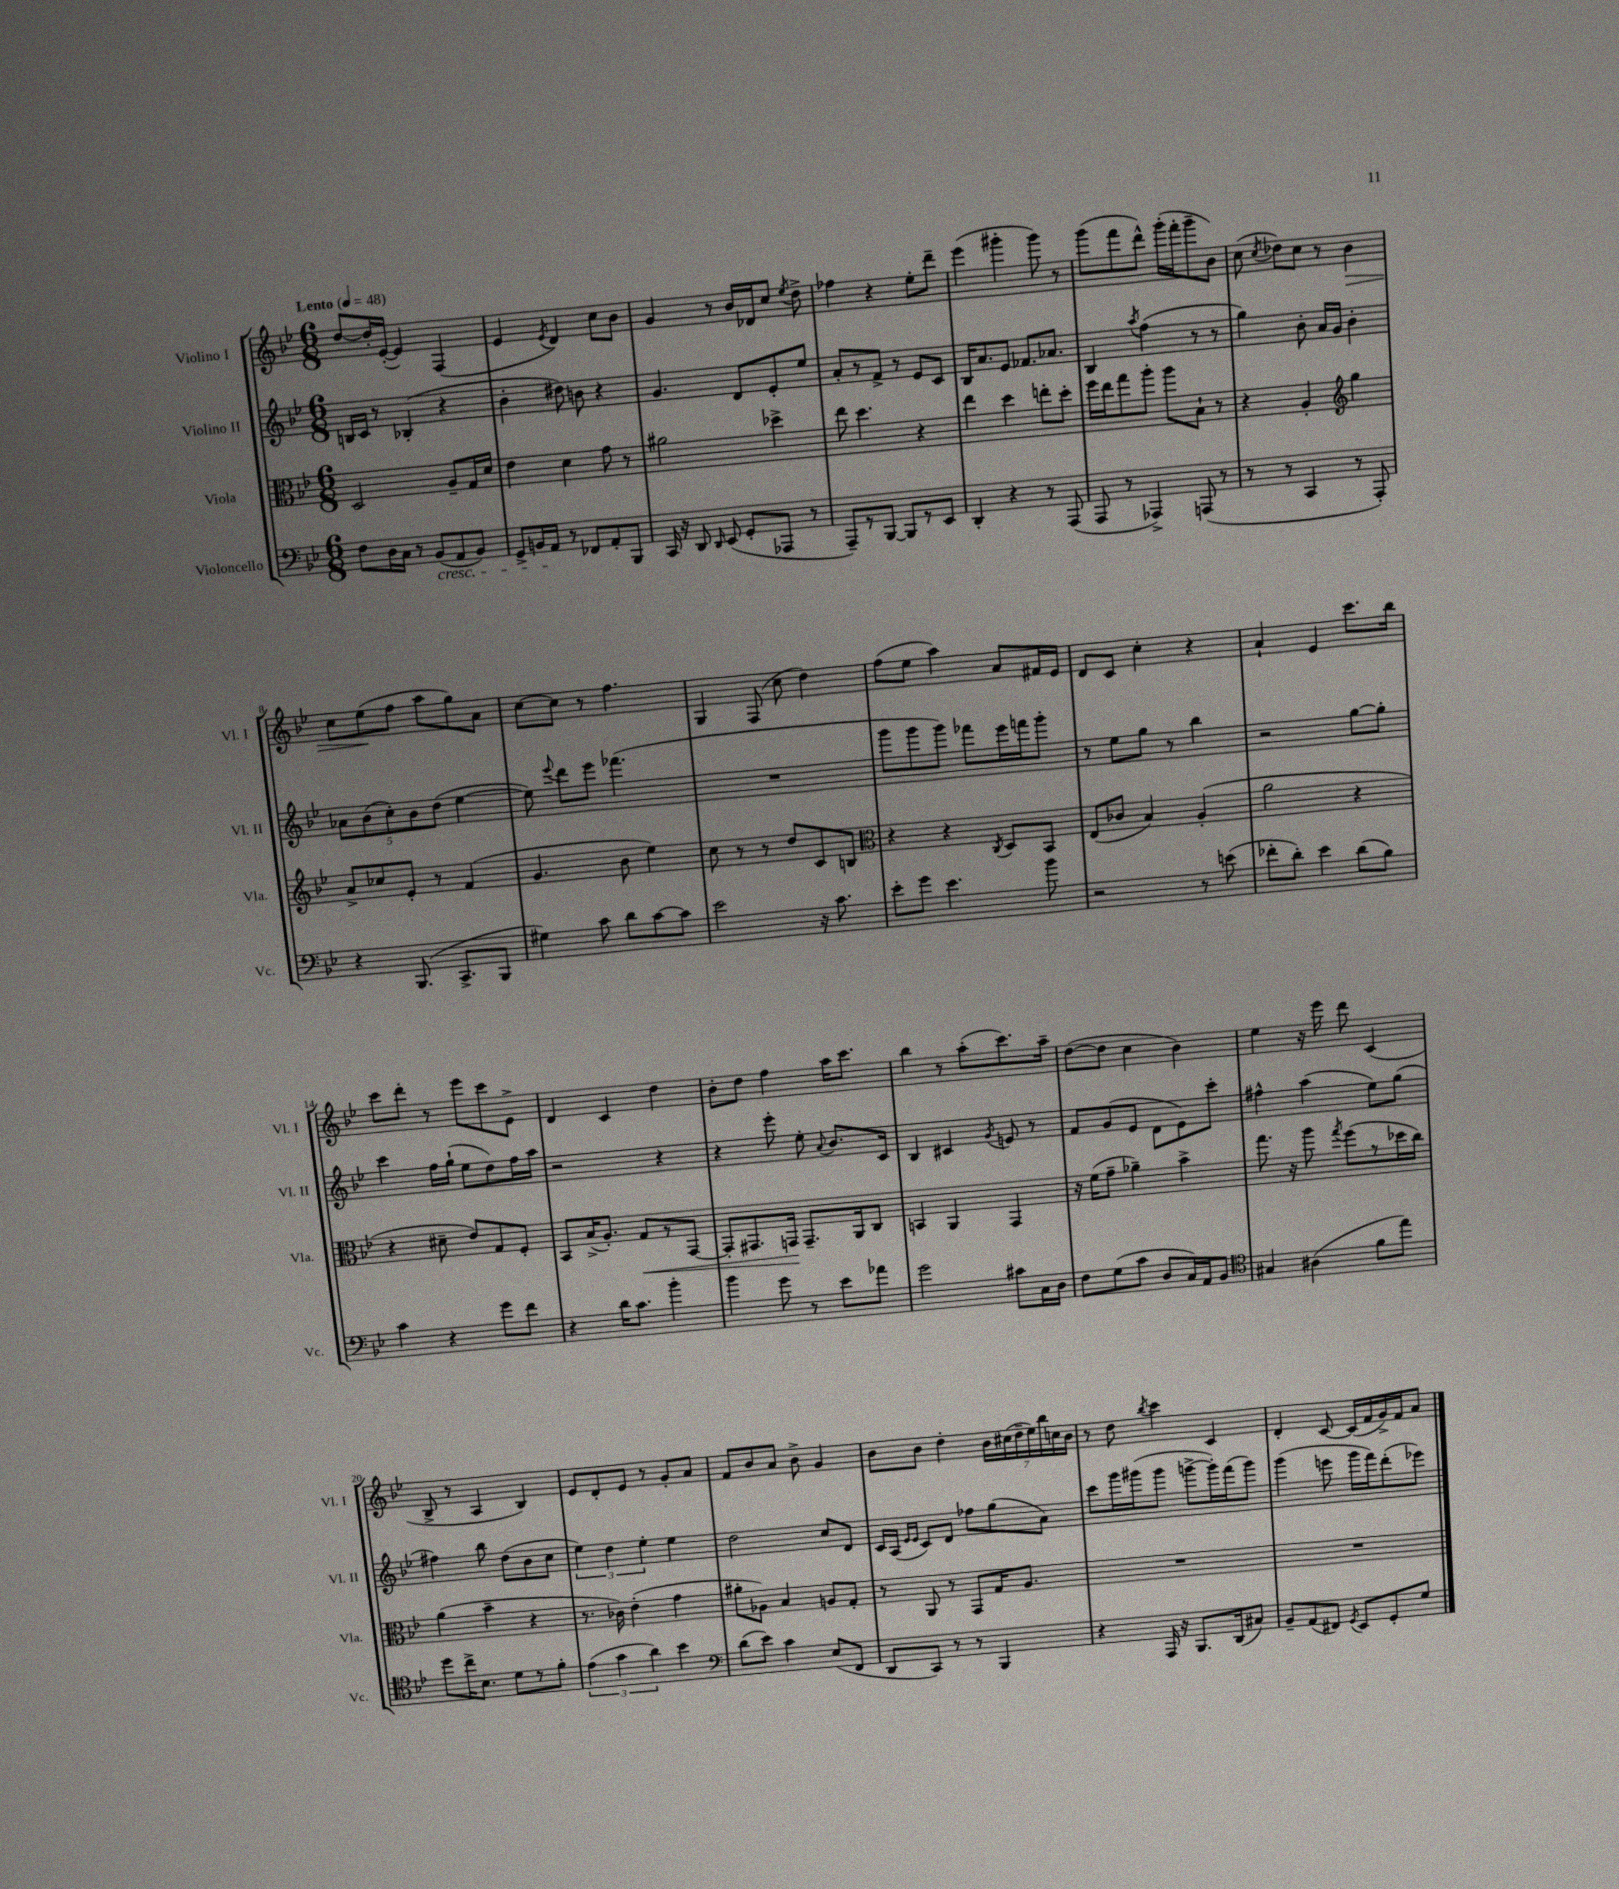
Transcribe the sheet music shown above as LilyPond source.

<<
\new StaffGroup <<
\new Staff = "s0" \with { instrumentName = "Violino I" shortInstrumentName = "Vl. I" } {
    \clef treble \key bes \major \numericTimeSignature \time 6/8 \tempo "Lento" 4 = 48
    \autoBeamOff d''8[~ d''16-. ees'16]~-.( ees'4) f4( |
    ees'4 \acciaccatura { ees'8 } d'4) c''8[ bes'8] |
    g'4 r8 bes'16[ des'16 c''8] \acciaccatura { ees''8 } d''8-> |
    fes''4 r4 ees''8[-. d'''8]-- |
    ees'''4( gis'''4-. gis'''8) r8 |
    g'''8[( f'''8 d'''8]-^) g'''16[-.( f'''16-. g'''8-- bes'8]) |
    c''8( \acciaccatura { c''8 } des''8[) c''8] r8 bes'4\> |
    c''8[ ees''8\!( f''8] a''8[ g''8) a'8] |
    c''8[~ c''8] r8 f''4. |
    g4 f8( c''8 d''4) |
    f''8[( ees''8] a''4) a'8[ fis'16 ees'16] |
    d'8[ c'8] c''4-. r4 |
    a'4-! ees'4 c'''8.[ bes''16] |
    c'''8[ d'''8]-. r8 ees'''8[ c'''8 ees'8]-> |
    d'4 c'4 d''4 |
    bes'8[-. d''8] f''4 a''16[ c'''8.] |
    bes''4 r8 a''8[-.( c'''8.) a''16]-- |
    d''8[~( d''8] c''4 bes'4) |
    ees''4 r16 ees'''16 d'''8 c'4( |
    bes8-> r8 a4 bes4) |
    ees'8[ d'8-. ees'8] r8 g'8[-. a'8] |
    f'8[ bes'8 a'8] bes'8-> g'4 |
    bes'8[ bes'8] d''4-. \tuplet 7/4 { bes'16[ cis''16( d''16-- ees''16) bes''16 c''16 bes'16] } |
    r8 d''8 \acciaccatura { bes''8 } c'''4 c'4 |
    d'4-. c'8~ c'16[( f'16 g'16->) f'16 a'8] \bar "|." |
}
\new Staff = "s1" \with { instrumentName = "Violino II" shortInstrumentName = "Vl. II" } {
    \clef treble \key bes \major \numericTimeSignature \time 6/8
    \autoBeamOff b16[ c'16] r8 bes4-.( r4 |
    bes'4-. dis''8) b'8 r4 |
    g'4. d'8[ ees'8-. ees''8] |
    a'8[-. r8 f'8]-> r8 ees'8[ c'8] |
    bes16[ a'8. ees'8] fes'8.[ aes'8.] |
    bes4 \acciaccatura { a''8 } f''4( r8 r8 |
    g''4) bes'8-. a'16[ g'16] bes'4-. |
    \tuplet 5/4 { aes'8[ bes'8( c''8-.) bes'8 d''8]( } ees''4~ |
    ees''8) \appoggiatura { ees'''8 } d'''8[ ees'''8] fes'''4.( |
    R2. |
    g'''8[ g'''8 g'''8]) fes'''8[ ees'''16 f'''16 g'''8]-. |
    r8 ees''8[ g''8] r8 bes''4 |
    r2 g''8[~ g''8]-. |
    c'''4 f''16[ g''16]-!( ees''8[ d''8) f''16 a''16] |
    r2 r4 |
    r4 ees'''8-. ees''8-. \appoggiatura { a'8 } bes'8.[ c'16] |
    bes4 cis'4 \acciaccatura { g'8 } e'8 r8 |
    f'8[ g'8( ees'8] d'8[ ees'8) c'''8]-. |
    fis''4-^ a''4( ees''8[) g''8]( |
    fis''4) bes''8 d''8[( bes'8 c''8] |
    \tuplet 3/2 { ees''4) d''4 ees''4-. } ees''4 |
    d''2 c''8[ d'8] |
    c'16[ a16]( \grace { ees'16[ ees'16] } c'8[) d'8] fes''8[ g''8( a'8]) |
    c'''8[ g'''16 gis'''16( gis'''8] g'''8[~-> g'''16-.) f'''16( g'''8]) |
    g'''4( e'''8 g'''16[ f'''16) d'''8-.( ees'''8]) \bar "|." |
}
\new Staff = "s2" \with { instrumentName = "Viola" shortInstrumentName = "Vla." } {
    \clef alto \key bes \major \numericTimeSignature \time 6/8
    \autoBeamOff d2 a8[-- g16 d'16] |
    ees'4 d'4 g'8 r8 |
    ais'2 des''4-> |
    ees''8 d''4. r4 |
    ees''4 d''4 e''8[-. d''8]-. |
    f''16[ ees''16 g''8 a''8]-. a''8[ bes8]-! r8 |
    r4 a4-. \clef treble g''4 |
    a'8[-> ces''8 ees'8]-. r8 f'4( |
    g'4. bes'8 ees''4) |
    c''8 r8 r8 d''8[ c'8 b8] |
    \clef alto r4 r4 \acciaccatura { c8 } d8[ bes,8] |
    ees8[( ces'8] bes4) a4-.( |
    a'2 r4 |
    r4 dis'8-- ees'8[) g8 f8]-. |
    bes,8[ bes16->( a8.]-.) g8[\< r8 g,8]~ |
    g,8[-. gis,8. g,16]\! g,8.[-- a,16 c8] |
    b,4 a,4 g,4 |
    r16 f'16[( g'8]-- aes'4--) bes'4-> |
    g''8. r16 a''8 \acciaccatura { g''8 } f''8[( r8 des''16 c''16]) |
    a'4( bes'4-- r4 |
    r8. ces'16) ees'4-.( g'4 |
    ais'8[-. aes8]) bes4 a8[ g8]-. |
    r8 a,8 r8 g,8[ g16 a8.] |
    R2. |
    R2. \bar "|." |
}
\new Staff = "s3" \with { instrumentName = "Violoncello" shortInstrumentName = "Vc." } {
    \clef bass \key bes \major \numericTimeSignature \time 6/8
    \autoBeamOff f8[ d16 c16] r8 bes,8[\cresc( a,8 bes,8]) |
    g,8[-> b,16 a,16]\! r8 fes,8[ a,8-. bes,,8] |
    c,16 r16 d,8 \grace { d,16 } ees,8( g,8[-. aes,,8] r8 |
    a,,8[--) r8 bes,,8]~ bes,,8[ r8 ees,8] |
    d,4-. r4 r8 a,,8( |
    a,,8 r8 aes,,4->) a,,8( r8 |
    r8 r8 c,4 r8 a,,8-.) |
    r4 bes,,8.( c,8.[-> bes,,8] |
    gis4) c'8 d'8[ c'8~ c'8] |
    ees'2 r16 c'8. |
    ees'8[-. g'8] ees'4. bes'8 |
    r2 r8 e'8( |
    fes'8[-. d'8]-.) ees'4 d'8[( bes8]) |
    c'4 r4 g'8[ f'8] |
    r4 d'16[ c'8.] bes'4-. |
    bes'4 g'8 r8 ees'8[ aes'8] |
    g'2 cis'8[ c16 d16] |
    f8[ g8( c'8] d8[ c16) a,16 bes,8] |
    \clef tenor gis4 ais4( f'8[ ees''8]) |
    d''8[ c''16-> bes8.] d'8[ r8 f'8]-. |
    \tuplet 3/2 { ees'4( g'4 a'4) } bes'4 |
    \clef bass d'8[( ees'8]) c'4 ees8[( f,8] |
    d,8[ c,8]) r8 r8 bes,,4 |
    r4 a,,16 r16 bes,,8.[ d,16( cis8]) |
    bes,8[-- a,8( fis,8]) \acciaccatura { g,8 } ees,8[ g,8-. g8] \bar "|." |
}
>>
>>
